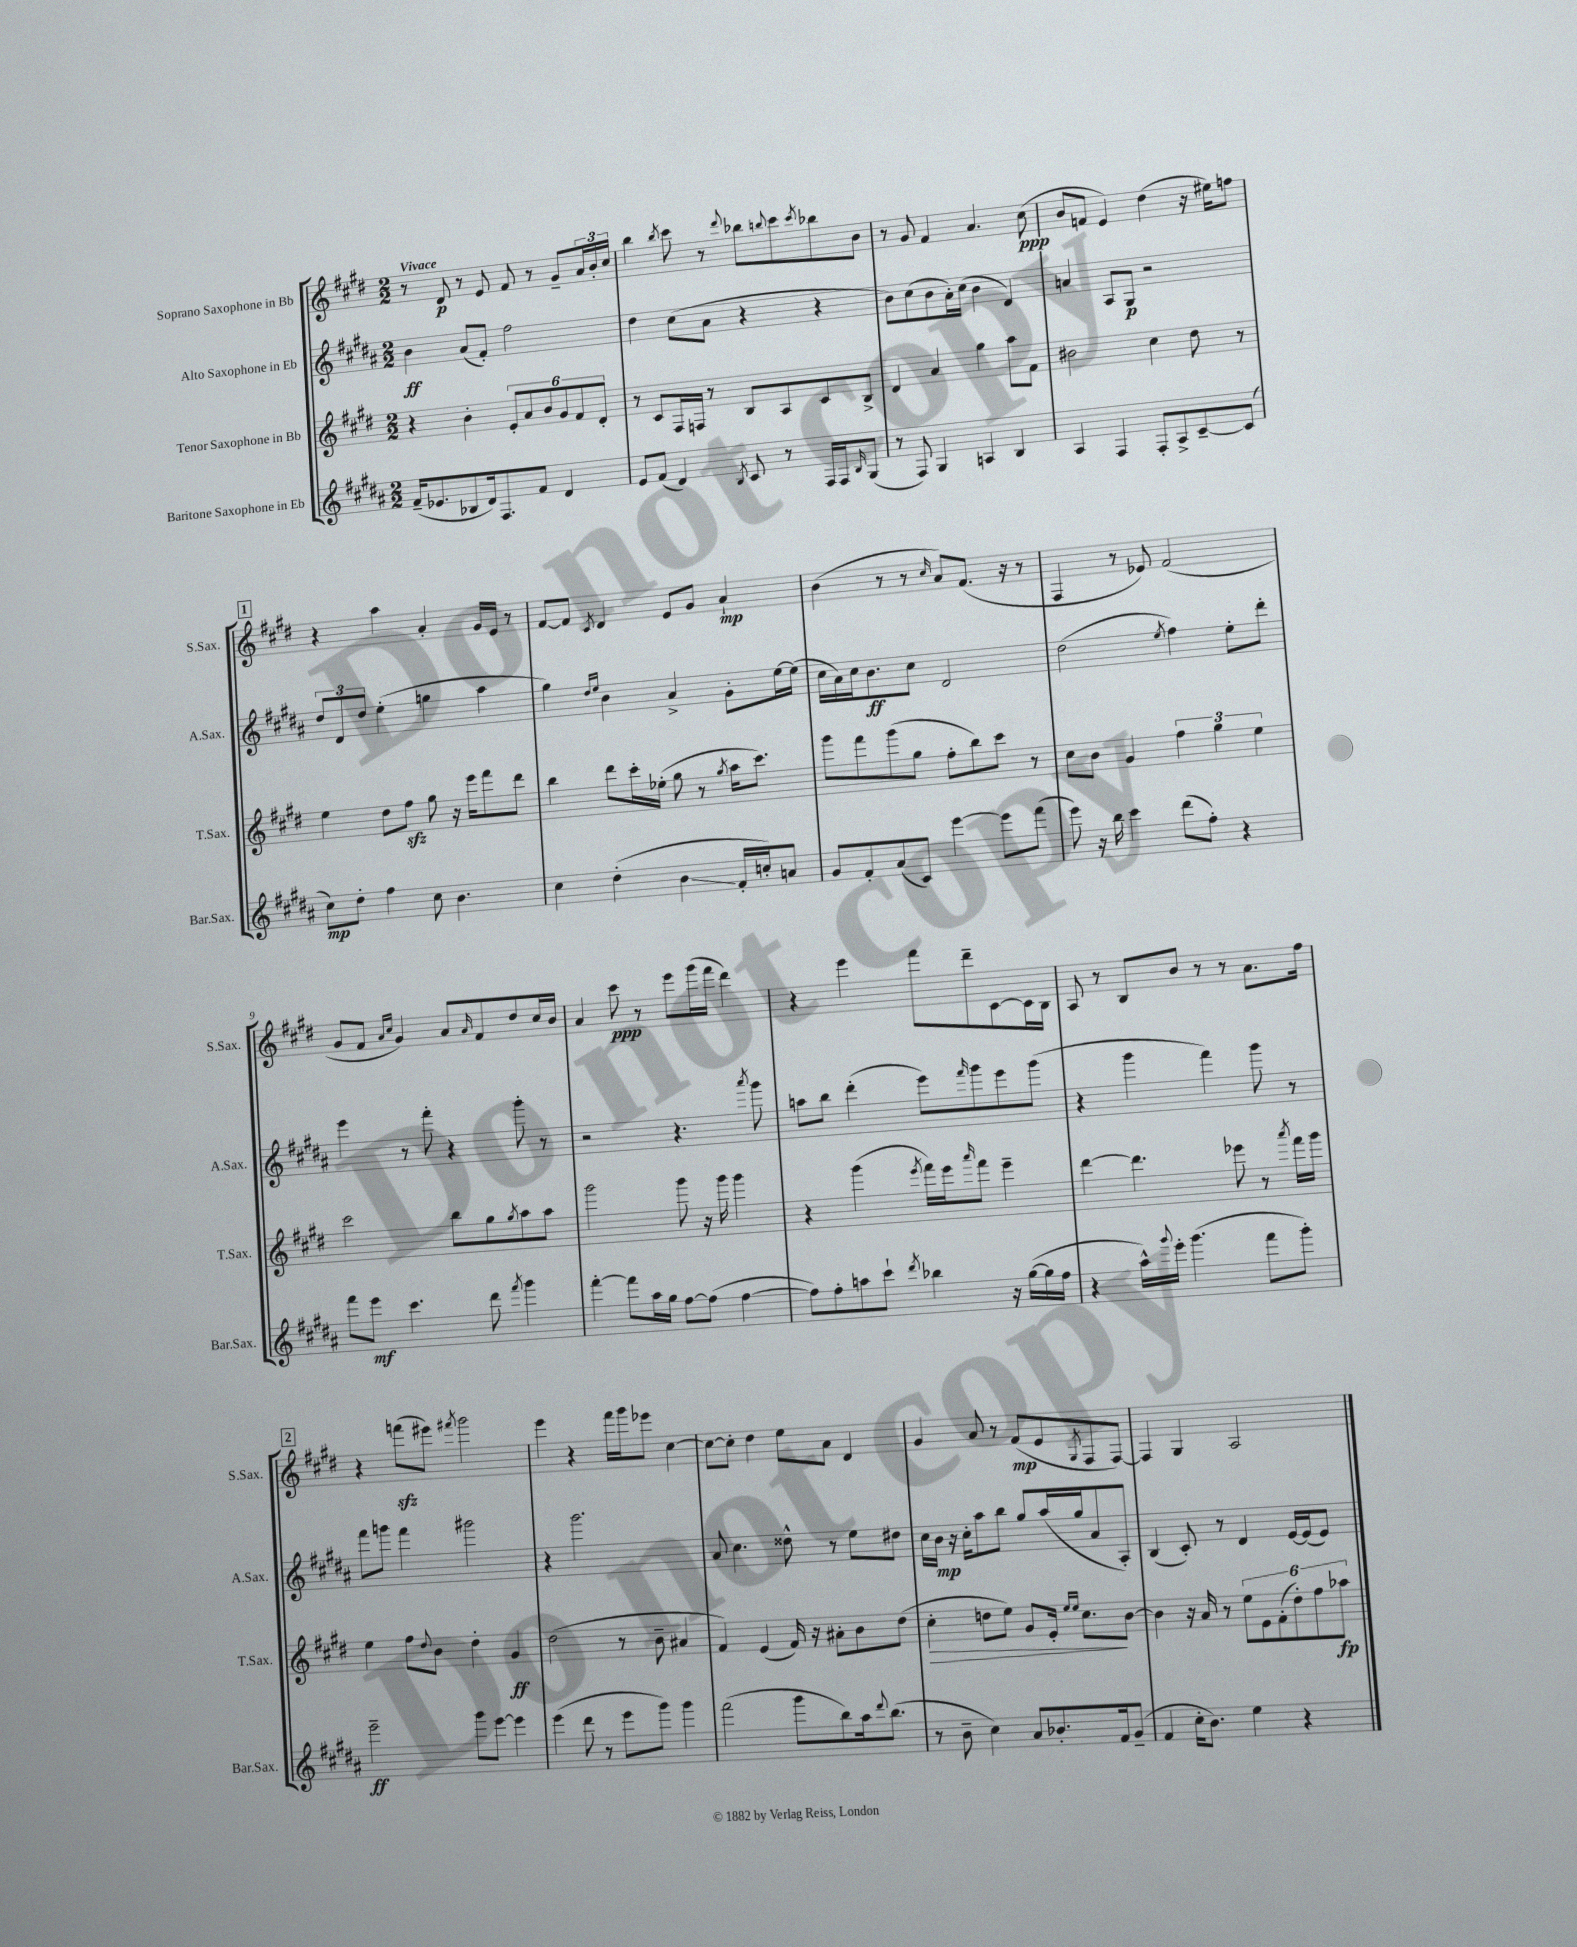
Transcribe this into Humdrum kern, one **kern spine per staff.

**kern	**kern	**kern	**kern
*staff4	*staff3	*staff2	*staff1
*clefG2	*clefG2	*clefG2	*clefG2
*k[f#c#g#d#a#]	*k[f#c#g#d#]	*k[f#c#g#d#a#]	*k[f#c#g#d#]
*M2/2	*M2/2	*M2/2	*M2/2
(16f#~/LK	4r	4b\	8r
8.e-/	.	.	.
.	.	.	8d#/
8B-/	4b'\	(8a#/L	8r
16d#/k)	.	8f#'/J)	8e/
8.F#/	.	.	.
.	12e'/L	2ff#\	8f#/
.	12a/	.	.
8f#/J	.	.	8r
.	12b/	.	.
4d#/	12g#/	.	8g#~/L
.	12f#/	.	.
.	.	.	24a/L
.	12d#'/J	.	24b'/
.	.	.	24cc#/JJ
=	=	=	=
8e/L	8r	4dd#\	4bb\
(8f#/J	8c#/L	.	.
.	.	.	8qbb/
4d#/)	16F#/L	(8cc#\L	8ccc#\
.	16F/JJ	.	.
.	8r	8a#\J	8r
8qB/	.	.	8qqddd#/
8c#/	8B/L	4r	8bb-\L
.	.	.	8qqbb/
8r	8A/	.	8ccc#\
.	.	.	8qccc#/
16F#/LL	8c#/	4r	8bb-\
16F#/J	.	.	.
16qqB/	.	.	.
(8G#/J	8B^/J	.	8b\J
=	=	=	=
8r	4d#/	8b\L)	8r
8F#/)	.	(8cc#\	8g#/
4G#/	4a/	8b\	4f#/
.	.	16a#'\L)	.
.	.	(16cc#\JJ	.
4A/	4gg#\	4b\	4.a/
4B/	8aa\L	4d#/)	.
.	8f#\J	.	(8cc#\
=	=	=	=
4A#/	2b#\	4a/	8b/L
.	.	.	8f/J
4F#/	.	8A#/L	4e/)
.	.	8G#/J	.
8F#'/L	4cc#\	2r	(4dd#\
8A#^/	.	.	.
[8c#~/	8dd#\	.	16r
.	.	.	16ee#\LK)
(8c#/]J	8r	.	8ff\J
=	=	=	=
8cc#\L)	4ee\	12dd#/L	4r
.	.	12d#/	.
8dd#'\J	.	.	.
.	.	12dd#/J	.
4ff#\	8dd#\L	(4ee'\	4aa\
.	8ff#\J	.	.
8cc#\	8gg#\	4gg\	4a'/
4.b\	16r	.	.
.	16eee\LK	.	.
.	8fff#\	4aa#\	16g#/LL
.	.	.	16e/JJ
.	8ddd#\J	.	8r
=	=	=	=
4cc#\	4bb\	4gg#\)	[8f#/L
.	.	.	8f#/]J
.	.	16qqdd#/LL	.
.	.	16qqee/JJ	8qc#/
(4dd#'\	8ddd#\L	4b\	4d#/
.	16ccc#'\L	.	.
.	(16ee-'\JJ	.	.
4b\	8gg#\	4a#^/	8e/L
.	8r	.	8g#/J
.	8qgg#/	.	.
16f#'/LL	16aa\LK	8g#'\L	4a`/
16cc'/J)	8.ccc#\J)	.	.
8a/J	.	[16ee\L	.
.	.	(16ee\]JJ	.
=	=	=	=
8g#/L	8ggg#\L	16cc#\LL	(4b\
.	.	16a#\)	.
8f#'/	8fff#\	16cc#\J	.
.	.	8.b\	.
(8a#/	(8ggg#\	.	8r
8c#/J)	8gg#\J	8cc#\J	8r
.	.	.	16qqcc#/
[4eee\	8ff#'\L	2d#/	8a/L)
.	8bb\)	.	(8.f#/J
8eee\]L	8ccc#\J	.	.
.	.	.	16r
(8fff#\J	8r	.	8r
=	=	=	=
8eee\)	8cc#\L	(2dd#\	4F#/
16r	8b\J	.	.
16bb\	.	.	.
4ccc#\	4g#/	.	8r
.	.	.	8e-/)
.	.	8qee/	.
(8ddd#\L	6ff#\	4ff#\)	(2f#/
8ff#'\J)	.	.	.
.	6gg#\	.	.
4r	.	8ee'\L	.
.	6ee\	.	.
.	.	8ddd#'\J	.
=	=	=	=
8fff#\L	2ccc#\	4eee\	8g#/L
8eee\J	.	.	8f#/J
.	.	.	16qqa/LL
.	.	.	16qqcc#/JJ
4.ccc#\	.	8r	4g#/)
.	.	8fff#'\	.
.	8bb\L	4r	8a/L
.	.	.	16qqa/
8ddd#\	8gg#\	.	8f#/
8qfff#/	8qgg#/	.	.
4ggg#\	8aa\	8ggg#'\	8dd#/
.	8aa\J	8r	16cc#/L
.	.	.	16b/JJ
=	=	=	=
[4fff#'\	2ggg#\	2r	4a/
8fff#\]L	.	.	8ccc#\
16aa#\L	.	.	8r
16gg#\JJ	.	.	.
[8ff#\L	8ggg#\	4.r	8eee\L
(8ff#\]J	16r	.	(16ggg#\L
.	16ggg#\	.	16fff#\JJ
[4ff#\	4ggg#\	.	4ddd#\)
.	.	8qaaa#/	.
.	.	8ggg#\	.
=	=	=	=
8ff#\]L)	4r	8aa\L	4r
8ff#'\	.	8bb\J	.
8aa\	(4ggg#\	(4ddd#'\	4eee\
8ccc#`\J	.	.	.
8qddd#/	8qeee/	.	.
4bb-\	16fff#\LL)	8eee\L)	8fff#\L
.	16eee\J	.	.
.	16qqaaa/	16qqfff#/	.
.	8fff#\J	8ggg#\	8ddd#~\
16r	4eee~\	8eee\	[8c#\
([16gg#\LL	.	.	.
16gg#\]	.	(8ggg#\J	16c#\]L
16ff#\JJ	.	.	16B\JJ
=	=	=	=
4r	[4ddd#\	4r	8A/
.	.	.	8r
16aa#^^\LL)	4.ddd#\]	4ggg#\	8B/L
8qqggg#/	.	.	.
16eee'\JJ	.	.	.
(4.ggg#\	.	.	8b/J
.	.	4fff#\)	8r
.	8eee-\	.	8r
8fff#\L	8r	8ggg#\	8.a\L
.	8qaaa/	.	.
8ggg#'\J)	16fff#\LL	8r	.
.	16ggg#\JJ	.	16ff#\Jk
=	=	=	=
2eee~\	4ee\	8fff#\L	4r
.	.	8ggg\J	.
.	8ff#\L	4fff#\	(8fff\L
.	8qqdd#/	.	.
.	8b\J	.	8eee#\J)
.	.	.	8qfff#/
8ggg#\L	4dd#'\	2ggg#\	2ggg#\
[8eee\J	.	.	.
4eee\]	4g#/	.	.
=	=	=	=
(4eee\	(2dd#\	4r	4eee\
8ddd#\	.	2.ggg#\	4r
8r	.	.	.
8eee\L	8r	.	16fff#\LL
.	.	.	16ggg#\J
8ggg#\J)	8b~\	.	8eee-\J
4ggg#\	4a#/	.	[4cc#\
=	=	=	=
(2fff#\	4f#/)	8a#/	8cc#\_L
.	.	4.cc#\	8cc#'\]J
.	(4e/	.	4dd#\
8ggg#\L	16f#/)	8dd##^^\	8ee\L
.	16r	.	.
8bb\)	8a#'\L	8r	8a\J
16aa#\k	8b\	8ee\L	4d#/
8qqddd#/	.	.	.
(8.bb\J	.	.	.
.	(8dd#\J	8dd#\J	.
=	=	=	=
8r	4cc#'\	16cc#\LL	4g#/
.	.	16b\JJ	.
8b~\	.	16r	.
.	.	16cc#'\LK	.
4cc#\)	8dd\L	8aa#\	8a/
.	8ee\J)	8bb\J	8r
8a#/L	8g#/L	8gg#/L	(8f#/L
8.b-'/	16e'/Jk	(16aa#/L	8e/
.	16qqee/LL	.	.
.	16qqee/JJ	.	.
.	8.cc#\L	16gg#/J	.
.	.	.	8qG#/
.	.	8a#/	8F#/
16f#/k	.	.	.
(8g#~/J	[8b\J	8A#'/J)	[8F#/J)
=	=	=	=
4f#/	4b\]	(4B/	4F#/]
16cc#'\LK	16r	8c#'/)	4G#/
8.b\J)	16a/	.	.
.	8r	8r	.
4ee\	12ee\L	4d#/	2A/
.	12e\	.	.
.	(12f#'\	.	.
4r	12dd#'\)	[16e/LL	.
.	.	(16e/]J	.
.	12ff#\	.	.
.	.	8e/J)	.
.	12aa-\J	.	.
==	==	==	==
*-	*-	*-	*-
